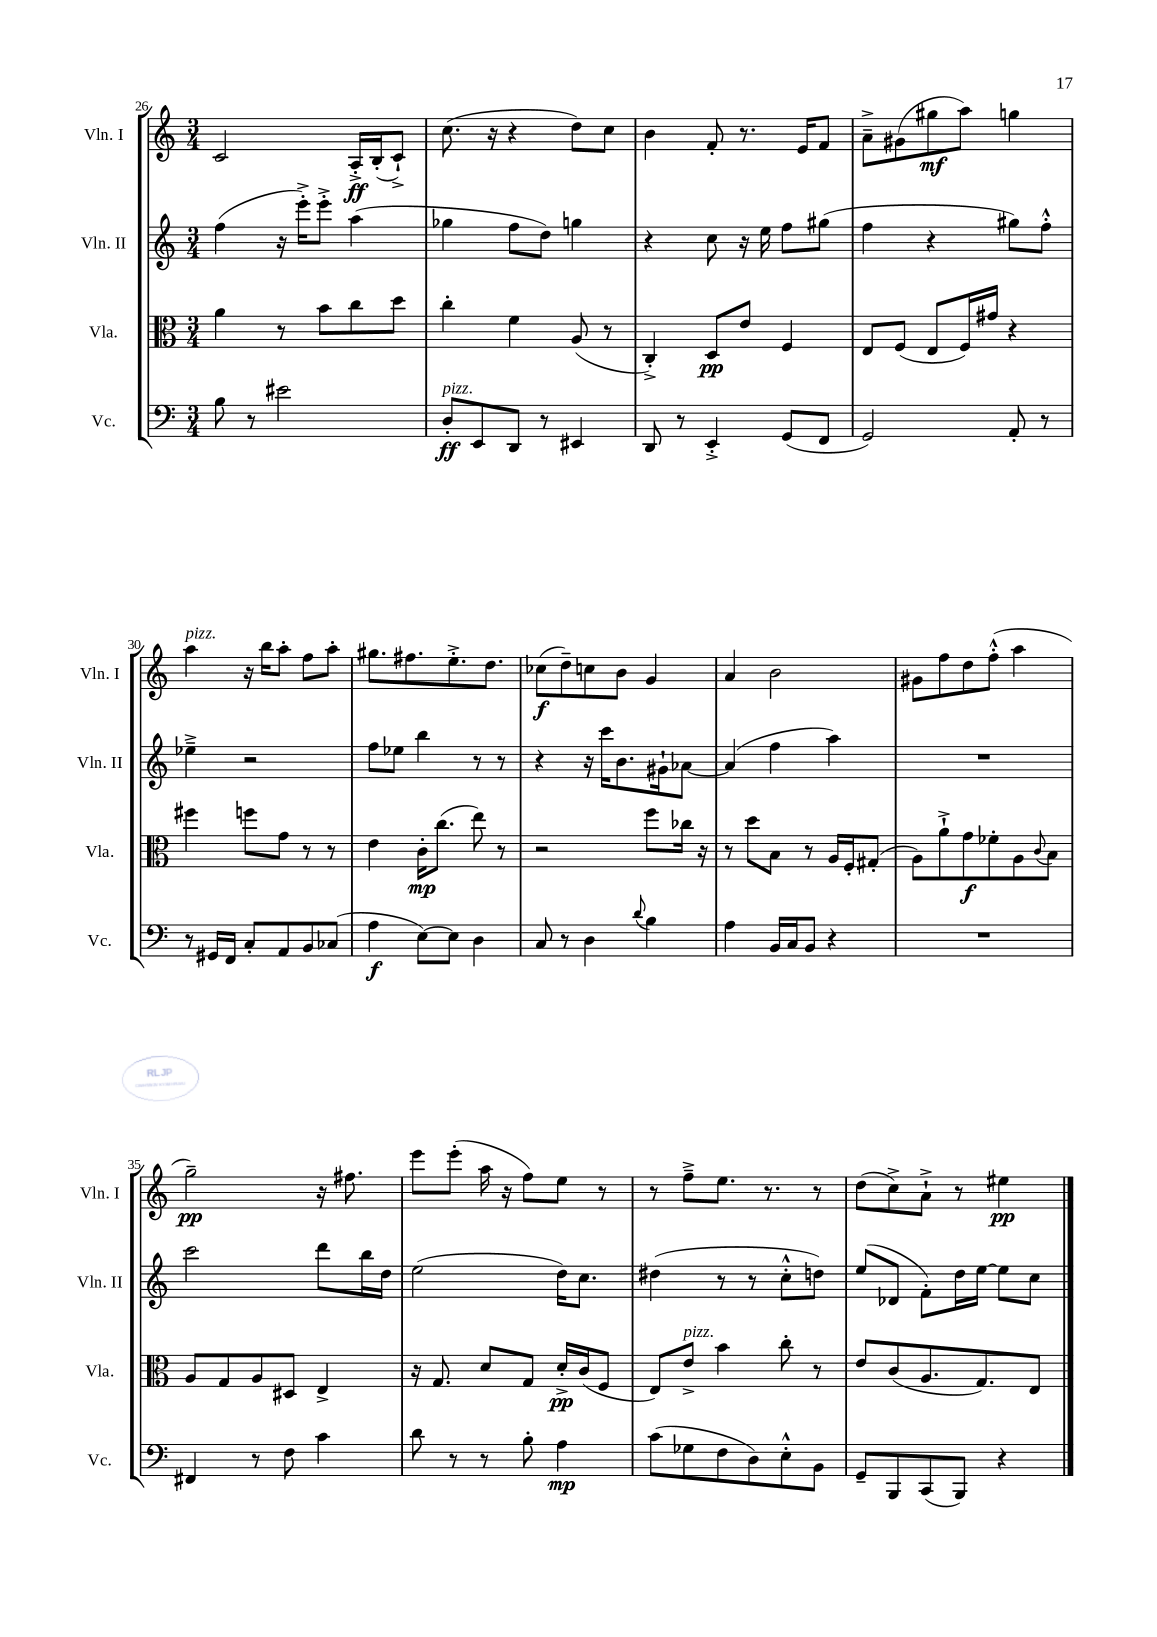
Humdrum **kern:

**kern	**dynam	**kern	**dynam	**kern	**kern	**dynam
*part4	*part4	*part3	*part3	*part2	*part1	*part1
*staff4	*staff4	*staff3	*staff3	*staff2	*staff1	*staff1
*I"Vc.	*	*I"Vla.	*	*I"Vln. II	*I"Vln. I	*
*I'Vc.	*	*I'Vla.	*	*I'Vln. II	*I'Vln. I	*
*clefF4	*	*clefC3	*	*clefG2	*clefG2	*
*k[]	*	*k[]	*	*k[]	*k[]	*
*M3/4	*	*M3/4	*	*M3/4	*M3/4	*
=26	=26	=26	=26	=26	=26	=26
8B\	.	4a\	.	(4ff\	2c/	.
8r	.	.	.	.	.	.
2e#X\	.	8r	.	16r	.	.
.	.	.	.	16eee'^\KL)	.	.
.	.	8b\L	.	8eee'^\J	.	.
.	.	8cc\	.	(4aa\	16A'^/LL	ff
.	.	.	.	.	(16B'/J	.
.	.	8dd\J	.	.	8c`^/J)	.
=27	=27	=27	=27	=27	=27	=27
!LO:TX:a:i:t=pizz.	!	!	!	!	!	!
8D'/L	ff	4cc'\	.	4gg-X\	(8.cc\	.
8EE/	.	.	.	.	.	.
.	.	.	.	.	16r	.
8DD/J	.	4f\	.	8ff\L	4r	.
8r	.	.	.	8dd\J)	.	.
4EE#X/	.	(8A/	.	4ggn\	8dd\L)	.
.	.	8r	.	.	8cc\J	.
=28	=28	=28	=28	=28	=28	=28
8DD/	.	4C'^/)	.	4r	4b\	.
8r	.	.	.	.	.	.
4EE'^/	.	8D/L	pp	8cc\	8f'/	.
.	.	8e/J	.	16r	8.r	.
.	.	.	.	16ee\	.	.
(8GG/L	.	4F/	.	8ff\L	.	.
.	.	.	.	.	16e/KL	.
8FF/J	.	.	.	(8gg#X\J	8f/J	.
=29	=29	=29	=29	=29	=29	=29
2GG/)	.	8E/L	.	4ff\	8a~^\L	.
.	.	(8F/J	.	.	(8g#X\	.
.	.	8E/L	.	4r	8gg#X\	mf
.	.	16F/L)	.	.	8aa\J)	.
.	.	16g#X/JJ	.	.	.	.
8AA'/	.	4r	.	8gg#X\L)	4ggn\	.
8r	.	.	.	8ff'^^\J	.	.
!!LO:LB:g=z
=30	=30	=30	=30	=30	=30	=30
!	!	!	!	!	!LO:TX:a:i:t=pizz.	!
8r	.	4ff#X\	.	4ee-X~^\	4aa\	.
16GG#X/LL	.	.	.	.	.	.
16FF/JJ	.	.	.	.	.	.
8C'/L	.	8ffn\L	.	2r	16r	.
.	.	.	.	.	16bb\KL	.
8AA/	.	8g\J	.	.	8aa'\J	.
8BB/	.	8r	.	.	8ff\L	.
(8C-X/J	.	8r	.	.	8aa'\J	.
=31	=31	=31	=31	=31	=31	=31
4A\	f	4e\	.	8ff\L	8.gg#X\L	.
.	.	.	.	8ee-X\J	.	.
.	.	.	.	.	8.ff#X\	.
[8E\L)	.	16c'\KL	mp	4bb\	.	.
.	.	(8.cc\J	.	.	.	.
8E\J]	.	.	.	.	8.ee'^\	.
4D\	.	8ee\)	.	8r	.	.
.	.	.	.	.	8.dd\J	.
.	.	8r	.	8r	.	.
=32	=32	=32	=32	=32	=32	=32
8C/	.	2r	.	4r	(8cc-X\L	f
8r	.	.	.	.	8dd~\)	.
4D\	.	.	.	16r	8ccn\	.
.	.	.	.	16ccc\KL	.	.
.	.	.	.	8.b\	8b\J	.
8qqd/	.	.	.	.	.	.
4B\	.	8ff\L	.	.	4g/	.
.	.	.	.	16g#X`\k	.	.
.	.	16cc-X\Jk	.	[8a-X\J	.	.
.	.	16r	.	.	.	.
=33	=33	=33	=33	=33	=33	=33
4A\	.	8r	.	(4a-/]	4a/	.
.	.	8dd\L	.	.	.	.
16BB/LL	.	8B\J	.	4ff\	2b\	.
16C/J	.	.	.	.	.	.
8BB/J	.	8r	.	.	.	.
4r	.	16A/LL	.	4aa\)	.	.
.	.	16F'/J	.	.	.	.
.	.	(8G#X'/J	.	.	.	.
=34	=34	=34	=34	=34	=34	=34
2.r	.	8A\L)	.	2.r	8g#X\L	.
.	.	8a`^\	.	.	8ff\	.
.	.	8g\	f	.	8dd\	.
.	.	8f-X'\	.	.	(8ff'^^\J	.
.	.	8A\	.	.	4aa\	.
.	.	8qqc/	.	.	.	.
.	.	8B\J	.	.	.	.
!!LO:LB:g=z
=35	=35	=35	=35	=35	=35	=35
4FF#X/	.	8A/L	.	2ccc\	2gg~\)	pp
.	.	8G/	.	.	.	.
8r	.	8A/	.	.	.	.
8F\	.	8D#X/J	.	.	.	.
4c\	.	4E^/	.	8ddd\L	16r	.
.	.	.	.	.	8.ff#X\	.
.	.	.	.	16bb\L	.	.
.	.	.	.	16dd\JJ	.	.
=36	=36	=36	=36	=36	=36	=36
8d\	.	16r	.	(2ee\	8eee\L	.
.	.	8.G/	.	.	.	.
8r	.	.	.	.	(8eee'\J	.
8r	.	8d/L	.	.	16aa\	.
.	.	.	.	.	16r	.
8B'\	.	8G/J	.	.	8ff\L)	.
4A\	mp	16d'^/LL	pp	16dd\KL)	8ee\J	.
.	.	(16c/J	.	8.cc\J	.	.
.	.	8F/J	.	.	8r	.
=37	=37	=37	=37	=37	=37	=37
(8c\L	.	8E/L)	.	(4dd#X\	8r	.
!	!	!LO:TX:a:i:t=pizz.	!	!	!	!
8G-X\	.	8e^/J	.	.	8ff~^\L	.
8F\	.	4b\	.	8r	8.ee\J	.
8D\)	.	.	.	8r	.	.
.	.	.	.	.	8.r	.
8E'^^\	.	8cc'\	.	8cc'^^\L	.	.
8BB\J	.	8r	.	8ddn\J)	8r	.
=38	=38	=38	=38	=38	=38	=38
8GG~/L	.	8e/L	.	(8ee/L	(8dd\L	.
8BBB/	.	(8c/	.	8d-X/J	8cc^\)	.
(8CC/	.	8.A/	.	8f'\L)	8a`^\J	.
8BBB/J)	.	.	.	16dd\L	8r	.
.	.	8.G/)	.	[16ee\JJ	.	.
4r	.	.	.	8ee\L]	4ee#X\	pp
.	.	8E/J	.	8cc\J	.	.
==	==	==	==	==	==	==
*-	*-	*-	*-	*-	*-	*-
